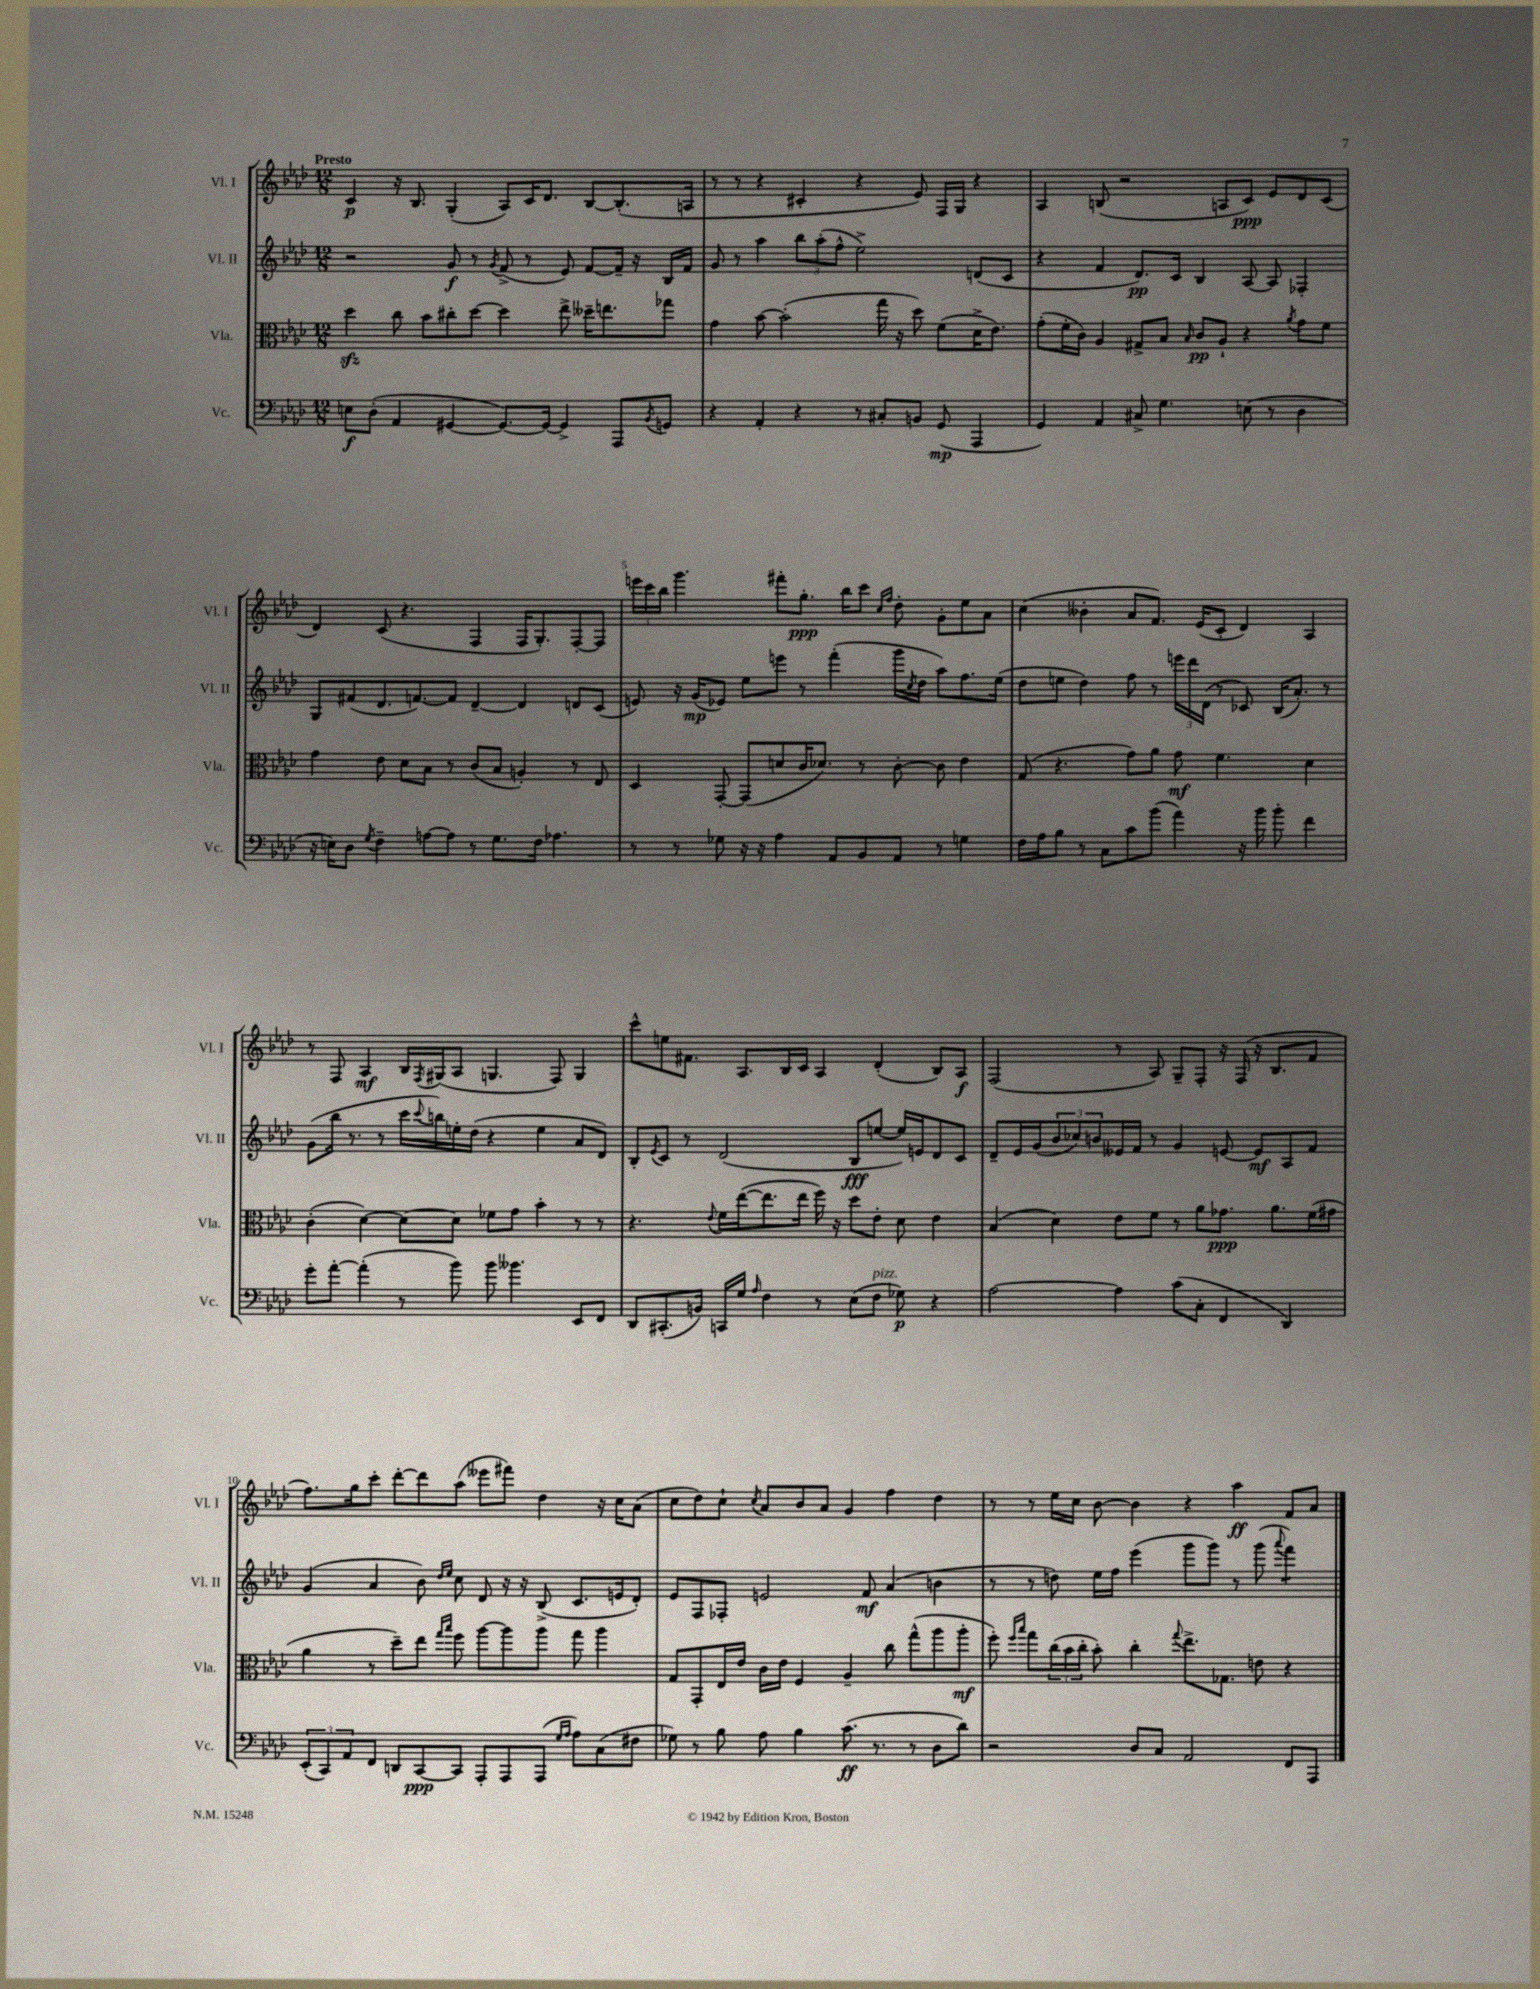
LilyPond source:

<<
\new StaffGroup <<
\new Staff = "s0" \with { instrumentName = "Vl. I" shortInstrumentName = "Vl. I" } {
    \clef treble \key aes \major \numericTimeSignature \time 12/8 \tempo "Presto"
    c'4\p r16 bes8. g4-.( aes8) c'16 des'8. bes8~ bes8.-.( a16 |
    r8 r8 r4 cis'4-. r4 ees'8) f16 g16 r4 |
    aes4 b8( r2 a8 c'8\ppp) ees'8 des'8 c'8( |
    des'4) c'8( r4. f4 f16 g8.-.) f8~-. f8 |
    \tuplet 3/2 { e'''16 c'''16 bes''16 } g'''4. fis'''8-. g''8.-.\ppp bes''16 c'''8 \grace { c''16 f''16 } des''8-. g'8-. ees''8 aes'8 |
    c''4( beses'4-. aes'8 f'8.) ees'16( c'8-. des'4) aes4 |
    r8 f8 aes4\mf bes16 \acciaccatura { f8 } gis16( aes8 g4. f8) g4 |
    c'''8-^ e''8 fis'8. aes8. bes16 c'16 aes4 des'4-.( bes8) aes8\f |
    f2( r8 aes8) g8-- f8-. r16 f16( r16 bes8. f'8 |
    f''8.) g''16 c'''8-. des'''8~-. des'''8 aes''8( eeses'''8 fis'''8) des''4 r16 c''16 aes'8( |
    c''8 des''8) c''8-! \acciaccatura { c''8 } aes'8 bes'8 aes'8 g'4 f''4 des''4 |
    r8 r8 ees''16 c''16 bes'8~ bes'4 r4 aes''4\ff f'8 aes'8 \bar "|." |
}
\new Staff = "s1" \with { instrumentName = "Vl. II" shortInstrumentName = "Vl. II" } {
    \clef treble \key aes \major \numericTimeSignature \time 12/8
    r2 g'8\f r8 \acciaccatura { g'8 } f'8->( r8 ees'8) f'8~ f'16-- r16 bes16 f'16 |
    g'8 r8 aes''4 \tuplet 3/2 { bes''8 aes''8-.( f''8-^ } ees''2->) d'8( c'8 |
    r4 f'4 des'8.\pp) c'16 bes4 aes8~ aes8 fes4-. |
    g8 fis'8( des'8. f'8.~) f'8 des'4~-- des'4 d'8 c'8( |
    e'8) r16 g'16\mp( ees'8) ees''8 e'''8 r8 f'''4-.( g'''16 \acciaccatura { c''8 } des''16 aes''8) f''8. ees''16( |
    des''8 e''8 des''4) f''8 r8 \tuplet 3/2 { e'''16 des'''16 des'16( } r8 ces'8) bes16( aes'8.-.) r8 |
    g'8( bes''16 r8. r8 c'''16 \appoggiatura { c'''8 } b''16) e''16-. des''16( r4 e''4 aes'8 des'8) |
    bes8-. \acciaccatura { ees'8 } c'8 r8 des'2( bes8\fff e''8~ e''16) e'16 des'8 c'8 |
    des'8-- ees'16 g'16( \tuplet 3/2 { bes'8 ces''8) b'8 } eeses'16 f'16 r8 g'4 e'8~ e'8\mf aes8 f'8 |
    g'4( aes'4 bes'8) \grace { des''16 ees''16 } c''8 des'8 r16 r16 bes8->( c'8. e'16 des'8-.) |
    ees'8 f8 fes8-. e'2 f'8\mf aes'4( b'4 |
    r8 r8 d''8) ees''16 f''16 ees'''4( g'''8 g'''8) r8 g'''8( \appoggiatura { aes'''8 } f'''4:8) \bar "|." |
}
\new Staff = "s2" \with { instrumentName = "Vla." shortInstrumentName = "Vla." } {
    \clef alto \key aes \major \numericTimeSignature \time 12/8
    des''4\sfz c''8 bes'8 cis''8-. des''8~ des''4 ees''8-> deses''16-- e''8. ges''8 |
    g'4 bes'8~ bes'2-.( g''16 r16 des''8) f'8( des'16-> ees'8.) |
    g'8-.( f'16-. c'16) aes4 gis8-> bes8 \grace { bes16 } c'8\pp aes8-! r4 \acciaccatura { aes'8 } g'8 f'8 |
    g'4 ees'8 des'8 bes8 r8 c'8( bes8 a4-.) r8 ees8 |
    des4 g,8~-. g,8( d'8 c'16 des'8.) r8 c'8~-. c'8 ees'4 |
    g8( r4. g'8) aes'8 g'8\mf f'4. des'4 |
    c'4-.( des'4~) des'8~ des'8 fes'8 g'8 bes'4-. r8 r8 |
    r4. \appoggiatura { ees'8 } f'16 ees''16~( ees''8. ees''16 f''16) r16 des''8 ees'8-. des'8 ees'4 |
    bes4( des'4) ees'8 f'8 r8 aes'8 ges'8.\ppp aes'8. f'16( gis'16 |
    aes'4 r8 des''8--) ees''8 \grace { g''16 bes''16 } f''8 aes''8~ aes''8 aes''8 g''8 aes''4 |
    g8 g,8-. ees16 ees'16 c'16 ees'16 f4 aes4-- c''8 g''8-^( aes''8 aes''8-.\mf |
    f''8-.) \grace { f''16 bes''16 } g''8 \tuplet 3/2 { c''16( bes'16 c''16-. } bes'8-.) c''4-. \appoggiatura { g''8 } ees''8.-> ges8. e'8 r4 \bar "|." |
}
\new Staff = "s3" \with { instrumentName = "Vc." shortInstrumentName = "Vc." } {
    \clef bass \key aes \major \numericTimeSignature \time 12/8
    e8\f des8-.( aes,4 gis,4~ gis,8.~) gis,16~ gis,4-> aes,,8 \acciaccatura { bes,8 } g,8 |
    r4 aes,4-. r4 r8 cis8-. b,8 g,8\mp( aes,,4 |
    g,4) aes,4 cis8-> g4. e8( r8 des4 |
    r16 e16) des8 \acciaccatura { g8 } f4-- a8~ a8 r8 g8. f16 aes4. |
    r8 r8 ges8 r16 r16 aes4 aes,8 bes,8 aes,8 r8 g4 |
    f16 aes16 bes8 r8 c8 c'8 bes'8( aes'4) r16 bes'16 bes'8-. f'4 |
    g'8-. aes'8~-. aes'4-.( r8 bes'8) bes'8 beses'4. ees,8 f,8 |
    des,8 cis,8.-.( b,16) c,16 g16 \grace { aes16 } f4 r8 ees8( f8^\markup { \italic "pizz." } ges8\p) r4 |
    aes2~ aes4 c'8( c8-. f,4 des,4) |
    \tuplet 3/2 { ees,8-.( c,8) aes,8 } f,8 d,8 c,8~\ppp c,8 aes,,8-. aes,,8 aes,,8( \grace { g16 aes16 } aes8) c8( fis8 |
    ges8) r8 bes8 aes8 bes4 c'8.\ff( r8. r8 des8 des'8) |
    r2 des8 c8 aes,2 f,8 aes,,8 \bar "|." |
}
>>
>>
\layout { \context { \Score \override BarNumber.break-visibility = ##(#f #t #t) barNumberVisibility = #(every-nth-bar-number-visible 5) } }
